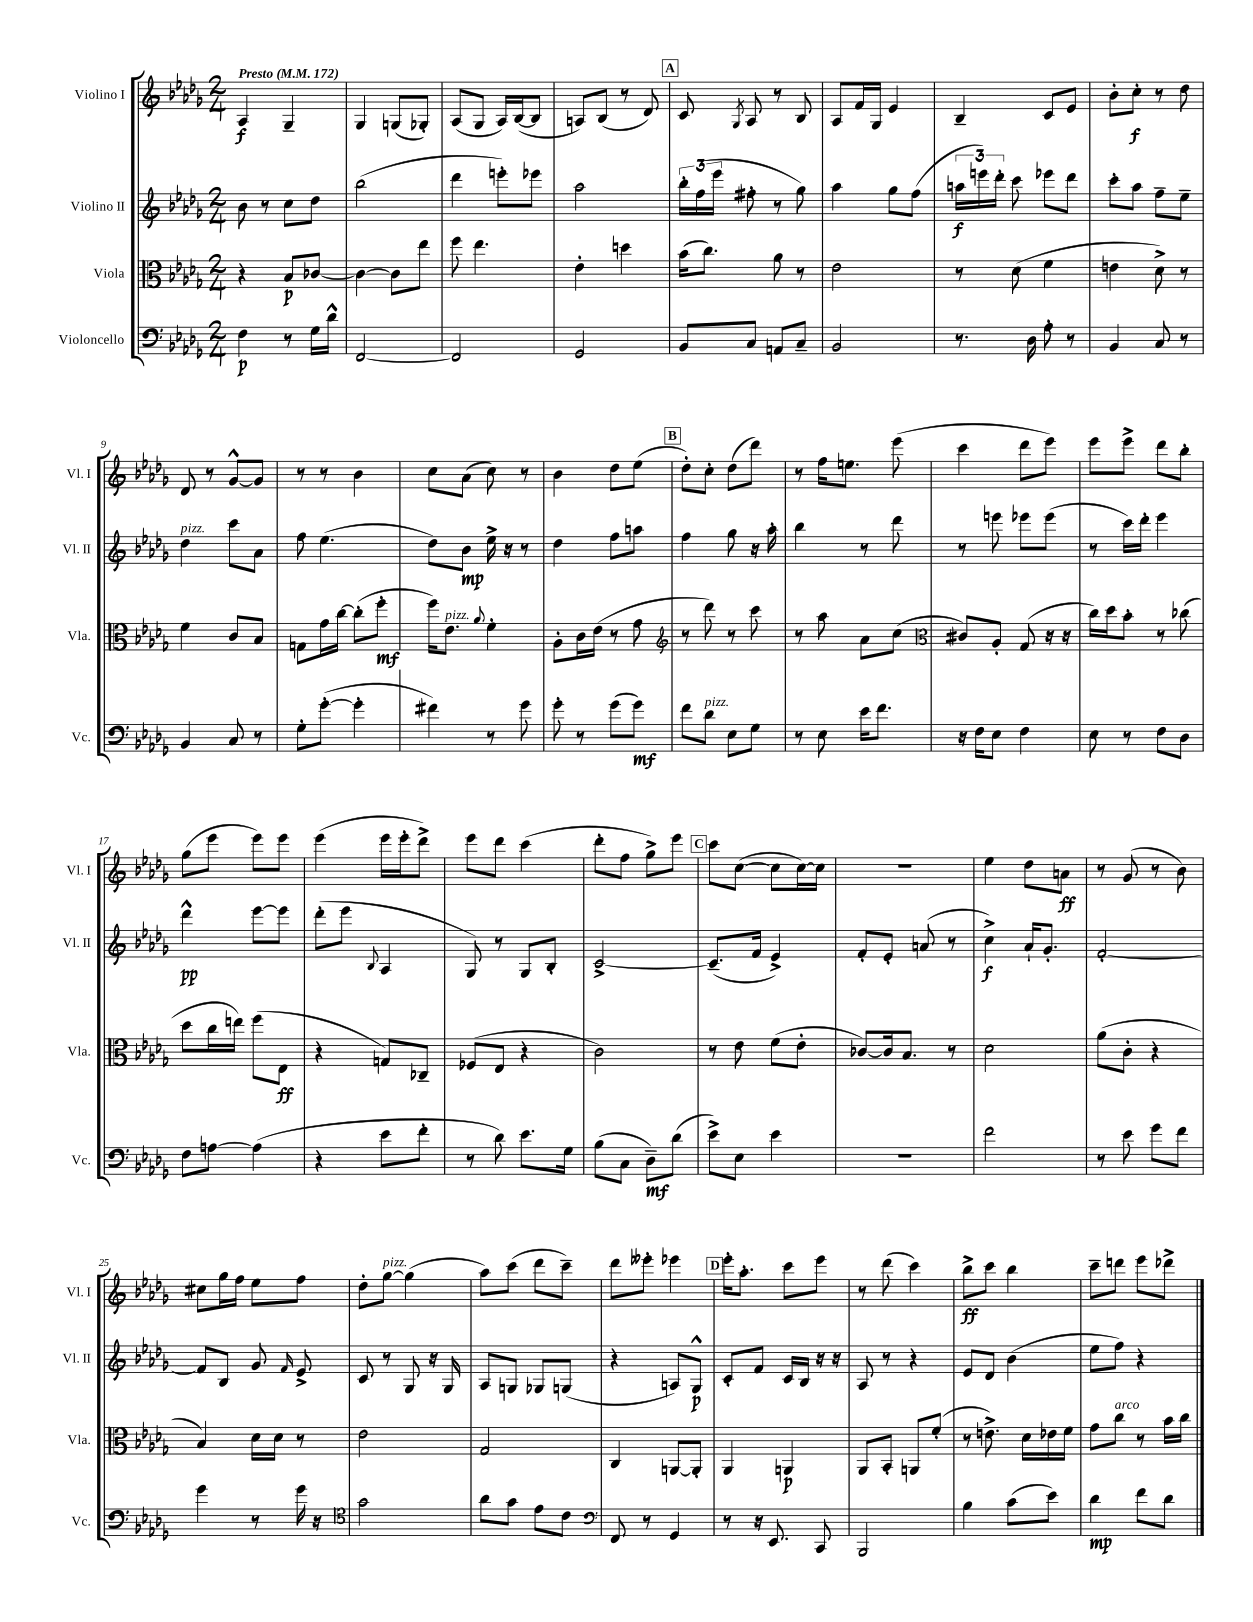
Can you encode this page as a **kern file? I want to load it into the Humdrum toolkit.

**kern	**dynam	**kern	**dynam	**kern	**dynam	**kern	**dynam
*part4	*part4	*part3	*part3	*part2	*part2	*part1	*part1
*staff4	*staff4	*staff3	*staff3	*staff2	*staff2	*staff1	*staff1
*I"Violoncello	*	*I"Viola	*	*I"Violino II	*	*I"Violino I	*
*I'Vc.	*	*I'Vla.	*	*I'Vl. II	*	*I'Vl. I	*
*clefF4	*	*clefC3	*	*clefG2	*	*clefG2	*
*k[b-e-a-d-g-]	*	*k[b-e-a-d-g-]	*	*k[b-e-a-d-g-]	*	*k[b-e-a-d-g-]	*
*M2/4	*	*M2/4	*	*M2/4	*	*M2/4	*
*MM172	*	*MM172	*	*MM172	*	*MM172	*
=1	=1	=1	=1	=1	=1	=1	=1
!	!	!	!	!	!	!LO:TX:a:B:t=Presto	!
4F\	p	4r	.	8b-\	.	4A-/	f
.	.	.	.	8r	.	.	.
8r	.	8B-/L	p	8cc\L	.	4G-~/	.
16G-\LL	.	[8c-X/J	.	8dd-\J	.	.	.
16d-^^\JJ	.	.	.	.	.	.	.
=2	=2	=2	=2	=2	=2	=2	=2
[2FF/	.	4c-\_	.	(2bb-\	.	4G-/	.
.	.	8c-\L]	.	.	.	(8Gn/L	.
.	.	8ee-\J	.	.	.	8G-X'/J)	.
=3	=3	=3	=3	=3	=3	=3	=3
2FF/]	.	8ff\	.	4ddd-\	.	(8A-/L	.
.	.	4.ee-\	.	.	.	8G-/J	.
.	.	.	.	8eeen'\L)	.	16A-/LL)	.
.	.	.	.	.	.	([16B-/J	.
.	.	.	.	8eee-X\J	.	8B-/J]	.
=4	=4	=4	=4	=4	=4	=4	=4
2GG-/	.	4e-'\	.	2aa-\	.	8An/L)	.
.	.	.	.	.	.	(8B-/J	.
.	.	4ddn\	.	.	.	8r	.
.	.	.	.	.	.	8d-/)	.
!!LO:REH:place=s1:t=A
=5	=5	=5	=5	=5	=5	=5	=5
8BB-/L	.	(16b-\KL	.	24bb-'\LL	.	8c/	.
.	.	.	.	(24ff\	.	.	.
.	.	8.cc\J)	.	.	.	.	.
.	.	.	.	24eee-\JJ	.	.	.
.	.	.	.	.	.	8qG-/	.
8C/J	.	.	.	8ff#X'\	.	8A-/	.
8AAn/L	.	8a-\	.	8r	.	8r	.
8C~/J	.	8r	.	8gg-\)	.	8B-/	.
=6	=6	=6	=6	=6	=6	=6	=6
2BB-/	.	2e-\	.	4aa-\	.	8A-/L	.
.	.	.	.	.	.	16f/L	.
.	.	.	.	.	.	16G-/JJ	.
.	.	.	.	8gg-\L	.	4e-/	.
.	.	.	.	(8ff\J	.	.	.
=7	=7	=7	=7	=7	=7	=7	=7
8.r	.	8r	.	24aan\LL	f	4B-~/	.
.	.	.	.	24eeen\)	.	.	.
.	.	.	.	24ddd-'\JJ	.	.	.
.	.	(8d-\	.	8ccc\	.	.	.
16D-\	.	.	.	.	.	.	.
8A-'\	.	4f\	.	8eee-X\L	.	8c/L	.
8r	.	.	.	8ddd-\J	.	8e-/J	.
=8	=8	=8	=8	=8	=8	=8	=8
4BB-/	.	4en\	.	8ccc'\L	.	8b-'\L	.
.	.	.	.	8aa-\J	.	8cc'\J	f
8C/	.	8d-^\)	.	8ff~\L	.	8r	.
8r	.	8r	.	8ee-~\J	.	8dd-\	.
!!LO:LB:g=z
=9	=9	=9	=9	=9	=9	=9	=9
!	!	!	!	!LO:TX:a:i:t=pizz.	!	!	!
4BB-/	.	4f\	.	4dd-\	.	8d-/	.
.	.	.	.	.	.	8r	.
8C/	.	8c/L	.	8ccc\L	.	[8g-^^/L	.
8r	.	8B-/J	.	8a-\J	.	8g-/J]	.
=10	=10	=10	=10	=10	=10	=10	=10
8G-'\L	.	8Gn\L	.	8ff\	.	8r	.
([8g-'\J	.	16g-\L	.	(4.ee-\	.	8r	.
.	.	[16cc\JJ	.	.	.	.	.
4g-'\]	.	(8cc'\L]	.	.	.	4b-\	.
.	.	8ff'\J	mf	.	.	.	.
=11	=11	=11	=11	=11	=11	=11	=11
4f#X\)	.	16ff\KL)	.	8dd-\L)	.	8cc\L	.
!	!	!LO:TX:a:i:t=pizz.	!	!	!	!	!
.	.	8.e-\J	.	.	.	.	.
.	.	.	.	8b-\J	mp	(8a-\J	.
.	.	8qqa-/	.	.	.	.	.
8r	.	4f'\	.	16ee-^\	.	8cc\)	.
.	.	.	.	16r	.	.	.
8g-\	.	.	.	8r	.	8r	.
=12	=12	=12	=12	=12	=12	=12	=12
8g-'\	.	8A-'\L	.	4dd-\	.	4b-\	.
8r	.	16c\L	.	.	.	.	.
.	.	(16e-\JJ	.	.	.	.	.
(8g-\L	.	8r	.	8ff\L	.	8dd-\L	.
8g-\J)	mf	8g-\	.	8aan\J	.	(8ee-\J	.
!!LO:REH:place=s1:t=B
=13	=13	=13	=13	=13	=13	=13	=13
*	*	*clefG2	*	*	*	*	*
8f\L	.	8r	.	4ff\	.	8dd-'\L)	.
!LO:TX:a:i:t=pizz.	!	!	!	!	!	!	!
8d-\J	.	8ddd-\)	.	.	.	8cc'\J	.
8E-\L	.	8r	.	8gg-\	.	(8dd-\L	.
8G-\J	.	8ccc\	.	16r	.	8ddd-\J)	.
.	.	.	.	16aa-'\	.	.	.
=14	=14	=14	=14	=14	=14	=14	=14
8r	.	8r	.	4bb-\	.	8r	.
8E-\	.	8aa-\	.	.	.	16ff\KL	.
.	.	.	.	.	.	8.een\J	.
16e-\KL	.	8a-\L	.	8r	.	.	.
8.f\J	.	.	.	.	.	.	.
.	.	(8cc\J	.	8ddd-\	.	(8eee-\	.
=15	=15	=15	=15	=15	=15	=15	=15
*	*	*clefC3	*	*	*	*	*
16r	.	8c#X/L)	.	8r	.	4ccc\	.
16F\KL	.	.	.	.	.	.	.
8E-\J	.	8A-'/J	.	8eeen\	.	.	.
4F\	.	(8G-/	.	8eee-X\L	.	8ddd-\L	.
.	.	16r	.	(8eee-\J	.	8eee-\J)	.
.	.	16r	.	.	.	.	.
=16	=16	=16	=16	=16	=16	=16	=16
8E-\	.	16cc\LL)	.	8r	.	8eee-\L	.
.	.	16dd-\J	.	.	.	.	.
8r	.	8b-'\J	.	16ccc\LL)	.	8eee-^\J	.
.	.	.	.	16ddd-'\JJ	.	.	.
8F\L	.	8r	.	4eee-\	.	8ddd-\L	.
8D-\J	.	(8cc-X\	.	.	.	8bb-'\J	.
!!LO:LB:g=z
=17	=17	=17	=17	=17	=17	=17	=17
8F\L	.	8dd-\L	.	4ddd-^^\	pp	(8gg-\L	.
[8An\J	.	16cc\L	.	.	.	8eee-\J	.
.	.	16een\JJ)	.	.	.	.	.
(4A\]	.	(8ff\L	.	[8eee-\L	.	8eee-\L)	.
.	.	8E-\J	ff	8eee-\J]	.	8eee-\J	.
=18	=18	=18	=18	=18	=18	=18	=18
4r	.	4r	.	(8ddd-'\L	.	(4eee-\	.
.	.	.	.	8eee-\J	.	.	.
.	.	.	.	8qqB-/	.	.	.
8e-\L	.	8Gn/L)	.	4A-/	.	16eee-\LL	.
.	.	.	.	.	.	16eee-'\J	.
8f'\J	.	8C-X~/J	.	.	.	8ddd-^\J)	.
=19	=19	=19	=19	=19	=19	=19	=19
8r	.	(8F-X/L	.	8G-/)	.	8eee-\L	.
8d-\)	.	8E-/J	.	8r	.	8ddd-\J	.
8.e-\L	.	4r	.	8G-/L	.	(4ccc\	.
.	.	.	.	8B-'/J	.	.	.
16G-\Jk	.	.	.	.	.	.	.
=20	=20	=20	=20	=20	=20	=20	=20
(8B-\L	.	2c\)	.	[2c^/	.	8ddd-'\L	.
8C\J	.	.	.	.	.	8ff\J	.
8D-~\L)	mf	.	.	.	.	8gg-^\L)	.
(8d-\J	.	.	.	.	.	8eee-\J	.
!!LO:REH:place=s1:t=C
=21	=21	=21	=21	=21	=21	=21	=21
8e-^\L)	.	8r	.	(8.c~/L]	.	8ccc\L	.
8E-\J	.	8e-\	.	.	.	([8cc\J	.
.	.	.	.	16f/Jk	.	.	.
4e-\	.	(8f\L	.	4e-^/)	.	8cc\L]	.
.	.	8e-'\J	.	.	.	[16cc\L)	.
.	.	.	.	.	.	16cc\JJ]	.
=22	=22	=22	=22	=22	=22	=22	=22
2r	.	[8c-X/L)	.	8f'/L	.	2r	.
.	.	16c-/k]	.	8e-'/J	.	.	.
.	.	8.B-/J	.	.	.	.	.
.	.	.	.	(8an/	.	.	.
.	.	8r	.	8r	.	.	.
=23	=23	=23	=23	=23	=23	=23	=23
2f\	.	2d-\	.	4cc^\)	f	4ee-\	.
.	.	.	.	16a-`/KL	.	8dd-\L	.
.	.	.	.	8.g-'/J	.	.	.
.	.	.	.	.	.	8an\J	ff
=24	=24	=24	=24	=24	=24	=24	=24
8r	.	(8a-\L	.	[2f'/	.	8r	.
8e-\	.	8c'\J	.	.	.	(8g-/	.
8g-\L	.	4r	.	.	.	8r	.
8f\J	.	.	.	.	.	8b-\)	.
!!LO:LB:g=z
=25	=25	=25	=25	=25	=25	=25	=25
4g-\	.	4B-/)	.	8f/L]	.	8cc#X\L	.
.	.	.	.	8B-/J	.	16gg-\L	.
.	.	.	.	.	.	16ff\JJ	.
8r	.	16d-\LL	.	8g-/	.	8ee-\L	.
.	.	16d-\JJ	.	.	.	.	.
.	.	.	.	16qqf/	.	.	.
16g-\	.	8r	.	8e-^/	.	8ff\J	.
16r	.	.	.	.	.	.	.
=26	=26	=26	=26	=26	=26	=26	=26
*clefC4	*	*	*	*	*	*	*
2g-\	.	2e-\	.	8c/	.	8dd-'\L	.
!	!	!	!	!	!	!LO:TX:a:i:t=pizz.	!
.	.	.	.	8r	.	[8gg-\J	.
.	.	.	.	8G-/	.	(4gg-\]	.
.	.	.	.	16r	.	.	.
.	.	.	.	16G-/	.	.	.
=27	=27	=27	=27	=27	=27	=27	=27
8a-\L	.	2G-/	.	8A-/L	.	8aa-\L)	.
8g-\J	.	.	.	8Gn/J	.	(8ccc\J	.
8e-\L	.	.	.	8G-X/L	.	8ddd-\L	.
8c\J	.	.	.	(8Gn/J	.	8ccc~\J)	.
=28	=28	=28	=28	=28	=28	=28	=28
*clefF4	*	*	*	*	*	*	*
8FF/	.	4C/	.	4r	.	8ddd-\L	.
8r	.	.	.	.	.	8eee--X'\J	.
4GG-/	.	[8AAn/L	.	8An/L)	.	4eee-X\	.
.	.	8AA'/J]	.	8G-^^/J	p	.	.
!!LO:REH:place=s1:t=D
=29	=29	=29	=29	=29	=29	=29	=29
8r	.	4AA-/	.	8c'/L	.	16eee-'\KL	.
.	.	.	.	.	.	8.aa-'\J	.
16r	.	.	.	8f/J	.	.	.
8.EE-/	.	.	.	.	.	.	.
.	.	4AAn/	p	16c/LL	.	8ccc\L	.
.	.	.	.	16B-/JJ	.	.	.
8CC/	.	.	.	16r	.	8eee-\J	.
.	.	.	.	16r	.	.	.
=30	=30	=30	=30	=30	=30	=30	=30
2BBB-/	.	8AA-/L	.	8A-/	.	8r	.
.	.	8BB-'/J	.	8r	.	(8ddd-\	.
.	.	8AAn/L	.	4r	.	4ccc\)	.
.	.	(8f'/J	.	.	.	.	.
=31	=31	=31	=31	=31	=31	=31	=31
4B-\	.	8r	.	8e-/L	.	8bb-^\L	ff
.	.	8.en^\)	.	8d-/J	.	8ccc\J	.
(8c\L	.	.	.	(4b-\	.	4bb-\	.
.	.	16d-\LL	.	.	.	.	.
8e-\J)	.	16e-X\	.	.	.	.	.
.	.	16f\JJ	.	.	.	.	.
=32	=32	=32	=32	=32	=32	=32	=32
4d-\	mp	8g-\L	.	8ee-\L	.	8ccc~\L	.
!	!	!LO:TX:a:i:t=arco	!	!	!	!	!
.	.	8cc\J	.	8ff\J)	.	8dddn\J	.
8f\L	.	8r	.	4r	.	8eee-\L	.
8d-\J	.	16b-\LL	.	.	.	8ddd-X^\J	.
.	.	16cc\JJ	.	.	.	.	.
==	==	==	==	==	==	==	==
*-	*-	*-	*-	*-	*-	*-	*-
